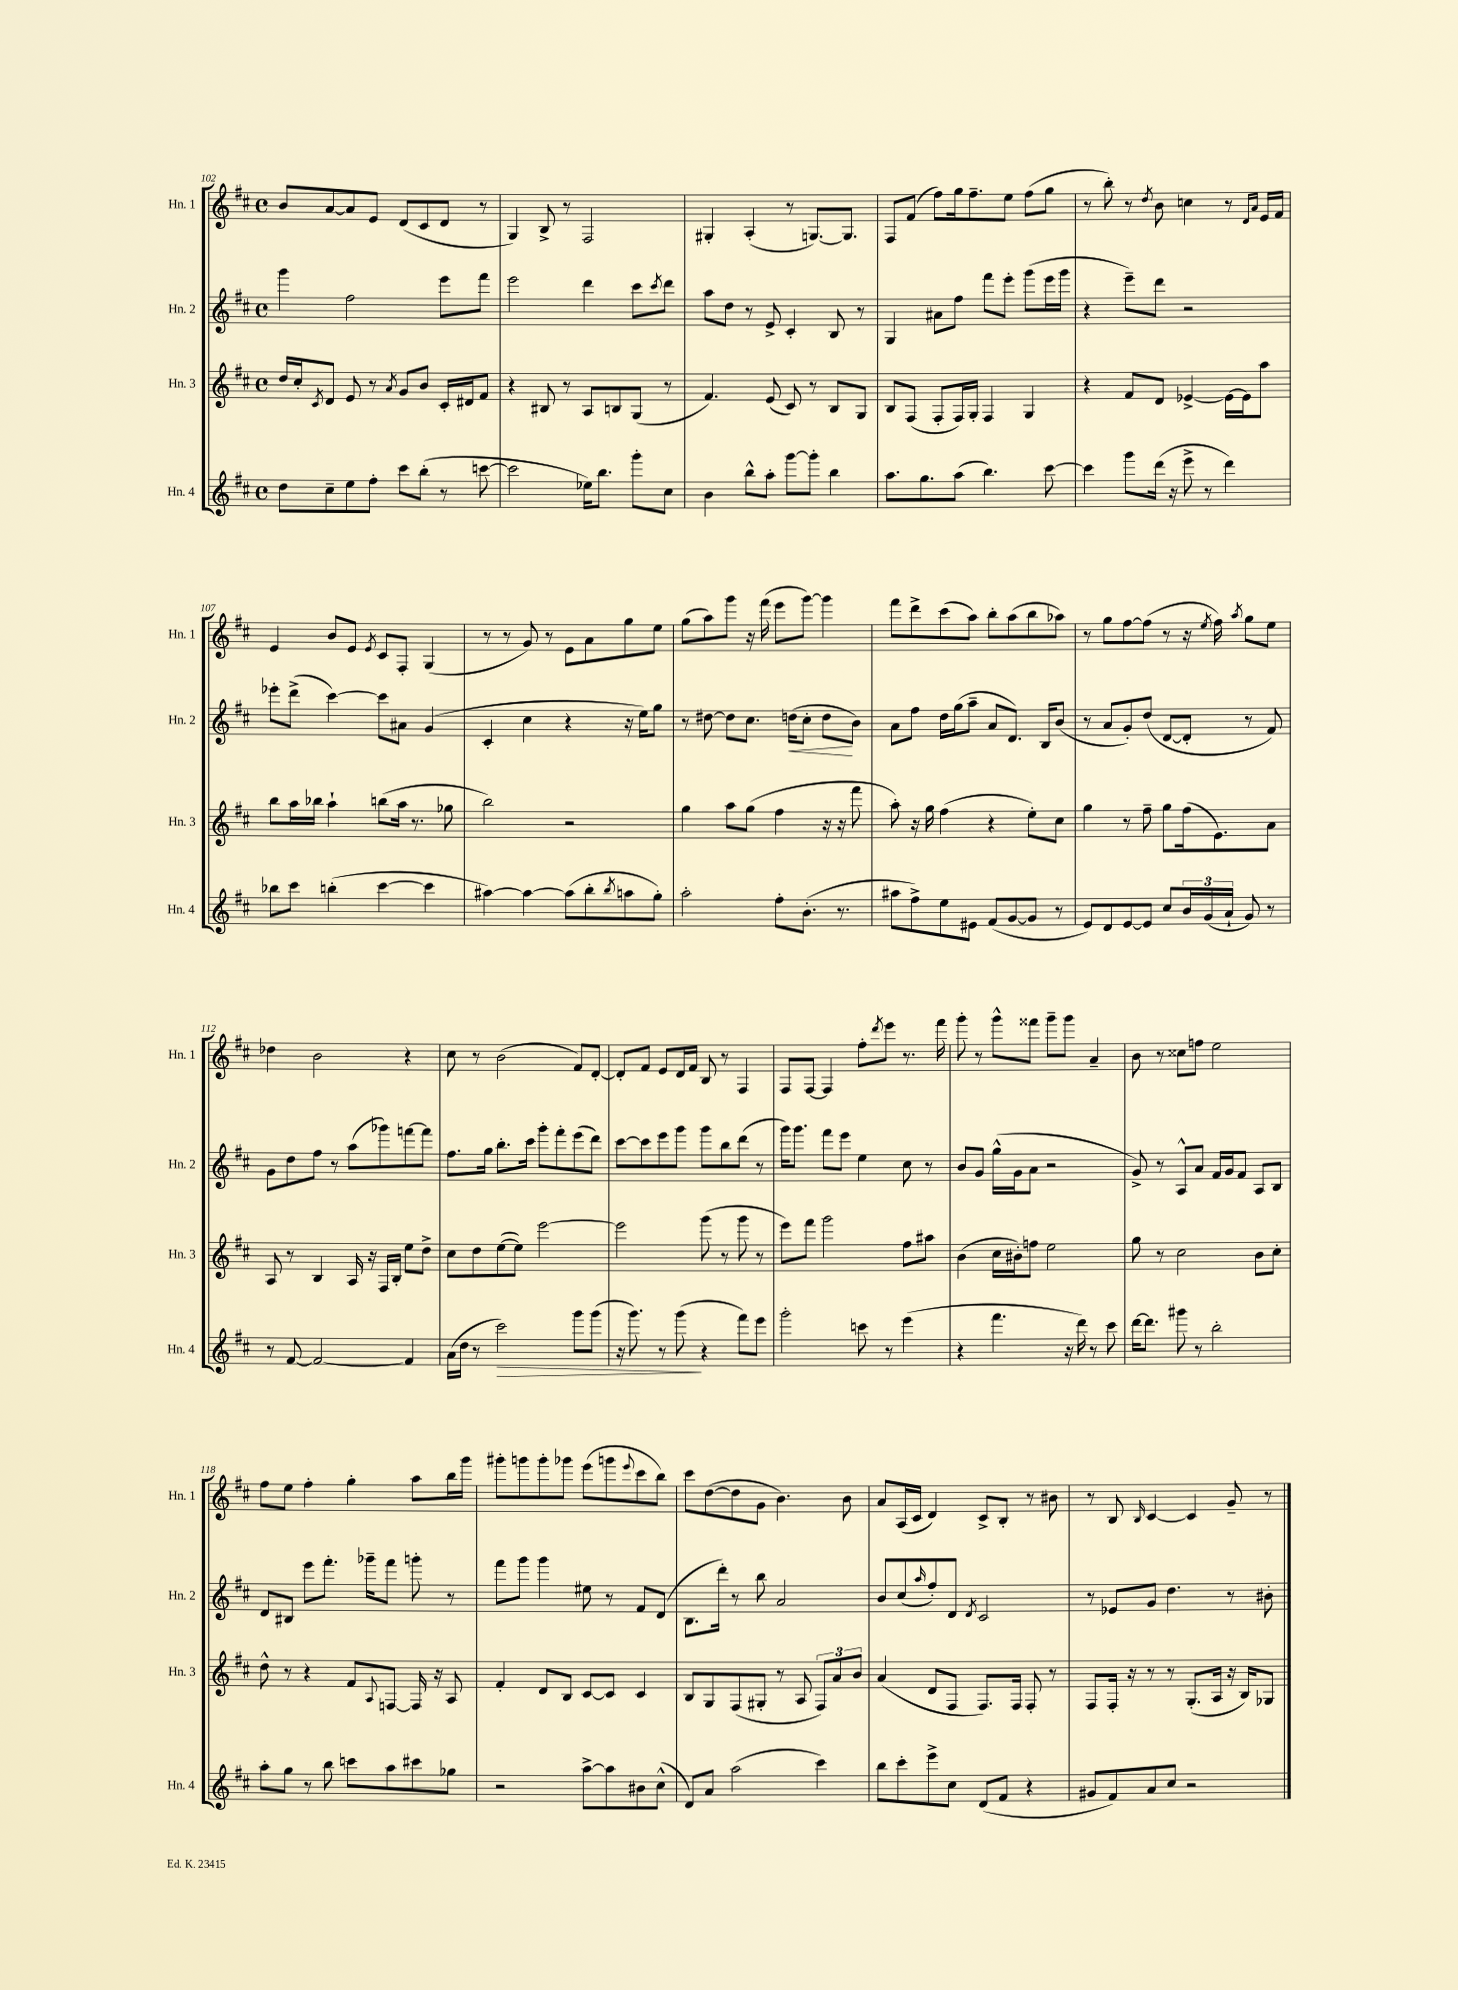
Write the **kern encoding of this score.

**kern	**dynam	**kern	**kern	**dynam	**kern
*part4	*part4	*part3	*part2	*part2	*part1
*staff4	*staff4	*staff3	*staff2	*staff2	*staff1
*I"Hn. 4	*	*I"Hn. 3	*I"Hn. 2	*	*I"Hn. 1
*I'Hn. 4	*	*I'Hn. 3	*I'Hn. 2	*	*I'Hn. 1
*clefG2	*	*clefG2	*clefG2	*	*clefG2
*k[f#c#]	*	*k[f#c#]	*k[f#c#]	*	*k[f#c#]
*M4/4	*	*M4/4	*M4/4	*	*M4/4
*met(c)	*	*met(c)	*met(c)	*	*met(c)
=102	=102	=102	=102	=102	=102
8dd\L	.	16dd/LL	4ggg\	.	8b/L
.	.	16cc#'/J	.	.	.
.	.	8qc#/	.	.	.
8cc#~\	.	8d/J	.	.	[8a/
8ee\	.	8e/	2ff#\	.	8a/]
8ff#'\J	.	8r	.	.	8e/J
.	.	8qa/	.	.	.
8ccc#\L	.	8g/L	.	.	(8d/L
(8bb'\J	.	8b/J	.	.	8c#/
8r	.	16c#'/LL	8eee\L	.	8d/J
.	.	16d#X/J	.	.	.
[8cccn\	.	8f#/J	8fff#\J	.	8r
=103	=103	=103	=103	=103	=103
2ccc\]	.	4r	2eee\	.	4G/)
.	.	8B#X/	.	.	8B^/
.	.	8r	.	.	8r
16ee-X\KL)	.	8A/L	4ddd\	.	2F#/
8.bb\J	.	.	.	.	.
.	.	8Bn/	.	.	.
8ggg'\L	.	(8G/J	8ccc#\L	.	.
.	.	.	8qccc#/	.	.
8cc#\J	.	8r	8ddd\J	.	.
=104	=104	=104	=104	=104	=104
4b\	.	4.f#/)	8aa\L	.	4G#X'/
.	.	.	8dd\J	.	.
8bb^^\L	.	.	8r	.	(4A'/
8aa'\J	.	(8e/	8e^/	.	.
[8ggg\L	.	8c#/)	4c#'/	.	8r
8ggg'\J]	.	8r	.	.	[8.Gn/L)
4bb\	.	8B/L	8B/	.	.
.	.	.	.	.	8.G/J]
.	.	8G/J	8r	.	.
=105	=105	=105	=105	=105	=105
8.aa\L	.	8B/L	4G/	.	8F#/L
.	.	(8F#/J	.	.	(8f#/J
8.gg\	.	.	.	.	.
.	.	8F#'/L	8a#X\L	.	8ff#\L)
(8aa\J	.	16F#/L)	8ff#\J	.	16gg\k
.	.	16G'/JJ	.	.	8.ff#~\
4.bb\)	.	4F#/	8fff#\L	.	.
.	.	.	8eee'\J	.	8ee\J
.	.	4G/	(8ggg\L	.	(8ff#\L
[8ccc#\	.	.	16eee\L	.	8gg\J
.	.	.	16ggg\JJ	.	.
=106	=106	=106	=106	=106	=106
4ccc#\]	.	4r	4r	.	8r
.	.	.	.	.	8bb'\)
8ggg\L	.	8f#/L	8eee~\L)	.	8r
.	.	.	.	.	8qdd/
(16ddd\Jk	.	8d/J	8ddd\J	.	8b\
16r	.	.	.	.	.
8eee^\	.	[4e-X^/	2r	.	4ccn\
8r	.	.	.	.	.
4ddd\)	.	16e-\LL_	.	.	8r
.	.	16e-\J]	.	.	.
.	.	.	.	.	16qqd/LL
.	.	.	.	.	16qqa/JJ
.	.	8aa\J	.	.	16e/LL
.	.	.	.	.	16f#/JJ
!!LO:LB:g=z
=107	=107	=107	=107	=107	=107
8bb-X\L	.	8bb\L	8eee-X'\L	.	4e/
8ccc#\J	.	16aa\L	(8ddd^\J	.	.
.	.	16bb-X\JJ	.	.	.
(4bbn'\	.	4aa`\	[4ccc#\)	.	8b/L
.	.	.	.	.	8e/J
.	.	.	.	.	8qe/
[4ccc#\	.	(8bbn\L	8ccc#\L]	.	8c#/L
.	.	16aa\Jk	8a#X\J	.	8F#'/J
.	.	8.r	.	.	.
4ccc#\]	.	.	(4g/	.	(4G/
.	.	8gg-X\	.	.	.
=108	=108	=108	=108	=108	=108
[4aa#X\)	.	2bb\)	4c#'/	.	8r
.	.	.	.	.	8r
4aa#\_	.	.	4cc#\	.	8g/)
.	.	.	.	.	8r
(8aa#\L]	.	2r	4r	.	8e\L
8bb'\	.	.	.	.	8a\
8qbb/	.	.	.	.	.
8aan\	.	.	16r	.	8gg\
.	.	.	16ee\KL)	.	.
8gg'\J)	.	.	8gg\J	.	8ee\J
=109	=109	=109	=109	=109	=109
2aa'\	.	4gg\	8r	.	(8gg\L
.	.	.	[8dd#X\	.	8aa\)
.	.	8aa\L	8dd#\L]	.	8ggg\J
.	.	(8gg\J	8.cc#\J	.	16r
.	.	.	.	.	(16fff#\
8ff#'\L	.	4ff#\	.	.	8eee\L
!	!	!	!	!LO:HP:b	!
.	.	.	(16ddn\KL	<	.
(8.b'\J	.	.	8cc#'\J	.	[8ggg\J)
.	.	16r	8dd\L	.	4ggg\]
8.r	.	16r	.	.	.
.	.	8fff#\	8b\J)	[	.
=110	=110	=110	=110	=110	=110
8aa#X\L	.	8aa'\)	8a\L	.	8fff#\L
8ff#^\)	.	16r	8ff#\J	.	8ddd^\
.	.	16gg\	.	.	.
8ee\	.	(4ff#\	16dd\LL	.	(8ccc#\
.	.	.	(16gg\J	.	.
8e#X\J	.	.	8aa~\J	.	8aa\J)
(8f#/L	.	4r	8a/L	.	8bb'\L
[8g/	.	.	8.d/J)	.	(8aa\
8g/J]	.	8ee'\L)	.	.	8bb\
.	.	.	16B/KL	.	.
8r	.	8cc#\J	(8b/J	.	8aa-X\J)
=111	=111	=111	=111	=111	=111
8e/L)	.	4gg\	8r	.	8r
8d/	.	.	8a/L	.	8gg\L
[8e/	.	8r	8g'/)	.	[8ff#\
8e/J]	.	8ff#~\	(8dd/J	.	(8ff#\J]
8cc#/L	.	8gg\L	[8d/L	.	8r
24b/L	.	(16ff#\k	8d'/J]	.	16r
(24g/	.	.	.	.	.
.	.	.	.	.	8qee/
.	.	8.e\)	.	.	16ff#\)
24a`/JJ	.	.	.	.	.
.	.	.	.	.	8qaa/
8g/)	.	.	8r	.	8gg\L
8r	.	8a\J	8f#/)	.	8ee\J
!!LO:LB:g=z
=112	=112	=112	=112	=112	=112
8r	.	8A/	8g\L	.	4dd-X\
[8f#/	.	8r	8dd\	.	.
2f#/_	.	4B/	8ff#\J	.	2b\
.	.	.	8r	.	.
.	.	16A/	(8aa\L	.	.
.	.	16r	.	.	.
.	.	16F#/LL	8ggg-X\)	.	.
.	.	16B'/JJ	.	.	.
4f#/]	.	8ee\L	[8fffn\	.	4r
.	.	8dd^\J	8fff\J]	.	.
=113	=113	=113	=113	=113	=113
(16a\LL	.	8cc#\L	8.ff#\L	.	8cc#\
16dd\JJ	.	.	.	.	.
8r	.	8dd\	.	.	8r
.	.	.	16gg\Jk	.	.
!	!LO:HP:b	!	!	!	!
2ccc#\)	>	([8ee\	8.bb'\L	.	(2b\
.	.	8ee\J])	.	.	.
.	.	.	16ccc#\Jk	.	.
.	.	[2eee\	8ggg'\L	.	.
.	.	.	8fff#'\	.	.
8ggg\L	.	.	(8eee\	.	8f#/L)
(8ggg\J	.	.	8ddd\J)	.	[8d'/J
=114	=114	=114	=114	=114	=114
16r	.	2eee\]	[8ccc#\L	.	8d'/L]
8.ggg\)	.	.	.	.	.
.	.	.	8ccc#\]	.	8f#/J
8r	.	.	8eee\	.	8e/L
(8ggg\	.	.	8ggg\J	.	16d/L
.	.	.	.	.	16f#/JJ
4r	]	(8ggg\	8ggg\L	.	8B/
.	.	8r	8bb\	.	8r
8fff#\L)	.	8ggg\	(8ddd\J	.	4F#/
8eee\J	.	8r	8r	.	.
=115	=115	=115	=115	=115	=115
2ggg'\	.	8eee\L)	16ggg\KL)	.	8F#/L
.	.	.	8.ggg\J	.	.
.	.	8fff#\J	.	.	[8F#/J
.	.	2ggg\	8fff#\L	.	4F#/]
.	.	.	8eee\J	.	.
8cccn\	.	.	4ee\	.	8ff#'\L
.	.	.	.	.	8qddd/
8r	.	.	.	.	8eee\J
(4eee\	.	8ff#\L	8cc#\	.	8.r
.	.	8aa#X\J	8r	.	.
.	.	.	.	.	16fff#\
=116	=116	=116	=116	=116	=116
4r	.	(4b\	8b/L	.	8ggg'\
.	.	.	8g/J	.	8r
4.fff#\	.	16cc#\LL	(16gg^^\LL	.	8ggg^^\L
.	.	16b#X'\J)	16g\J	.	.
.	.	8ffn\J	8a\J	.	8fff##X\J
.	.	2ee\	2r	.	8ggg~\L
16r	.	.	.	.	8ggg\J
16ddd\)	.	.	.	.	.
8r	.	.	.	.	4a~/
8ccc#\	.	.	.	.	.
=117	=117	=117	=117	=117	=117
[16ddd\KL	.	8gg\	8g^/)	.	8b\
8.ddd\J]	.	.	.	.	.
.	.	8r	8r	.	8r
8ggg#X\	.	2cc#\	8A^^/L	.	8cc##X\L
8r	.	.	8a/J	.	8ffn\J
2bb'\	.	.	16f#/LL	.	2ee\
.	.	.	16g/J	.	.
.	.	.	8f#/J	.	.
.	.	8b\L	8A/L	.	.
.	.	8cc#'\J	8B/J	.	.
!!LO:LB:g=z
=118	=118	=118	=118	=118	=118
8aa'\L	.	8dd^^\	8d/L	.	8ff#\L
8gg\J	.	8r	8B#X/J	.	8ee\J
8r	.	4r	8eee\L	.	4ff#'\
8bb\	.	.	8.fff#'\J	.	.
8cccn\L	.	8f#/L	.	.	4gg'\
.	.	.	16ggg-X~\KL	.	.
.	.	8qqA/	.	.	.
8aa\	.	[8Fn/J	8fff#\J	.	.
8ccc#X\	.	16F/]	8gggn'\	.	8aa\L
.	.	16r	.	.	.
8gg-X\J	.	8A/	8r	.	16bb\L
.	.	.	.	.	16ggg\JJ
=119	=119	=119	=119	=119	=119
2r	.	4f#'/	8fff#\L	.	8ggg#X'\L
.	.	.	8ggg\J	.	8gggn\
.	.	8d/L	4ggg\	.	8ggg'\
.	.	8B/J	.	.	8ggg-X\J
[8aa^\L	.	[8c#/L	8ee#X\	.	(8eee\L
8aa\]	.	8c#/J]	8r	.	8gggn\
.	.	.	.	.	8qqeee/
8b#X\	.	4c#/	8f#/L	.	8ccc#\
(8cc#^^\J	.	.	(8d/J	.	8bb\J)
=120	=120	=120	=120	=120	=120
8d/L)	.	8B/L	8.B\L	.	8ccc#\L
8a/J	.	8G/	.	.	([8dd\
.	.	.	16ddd'\Jk)	.	.
(2aa\	.	(8F#/	8r	.	8dd\]
.	.	8G#X'/J	8bb\	.	8g\J
.	.	8r	2a/	.	4.b\)
.	.	8A/	.	.	.
4ccc#\)	.	12F#/L)	.	.	.
.	.	12a/	.	.	.
.	.	.	.	.	8b\
.	.	12b/J	.	.	.
=121	=121	=121	=121	=121	=121
8bb\L	.	(4a/	8b/L	.	8a/L
8ccc#'\	.	.	(8cc#/	.	(16A/L
.	.	.	.	.	16c#/JJ
.	.	.	16qqaa/	.	.
8eee^\	.	8d/L	8ff#'/)	.	4d/)
8cc#\J	.	8F#/J	8d/J	.	.
.	.	.	8qd/	.	.
(8d/L	.	8.F#/L)	2c#/	.	8c#^/L
8f#/J	.	.	.	.	8B'/J
.	.	16F#/Jk	.	.	.
4r	.	8F#'/	.	.	8r
.	.	8r	.	.	8b#X\
=122	=122	=122	=122	=122	=122
8g#X/L	.	8F#/L	8r	.	8r
8f#/)	.	16F#'/Jk	8e-X/L	.	8B/
.	.	16r	.	.	.
.	.	.	.	.	16qqB/
8a/	.	8r	8g/J	.	[4c#/
8cc#/J	.	8r	4.dd\	.	.
2r	.	(8.G'/L	.	.	4c#/]
.	.	16A/Jk	.	.	.
.	.	16r	8r	.	8g~/
.	.	16B/KL)	.	.	.
.	.	8G-X/J	8b#X'\	.	8r
==	==	==	==	==	==
*-	*-	*-	*-	*-	*-
